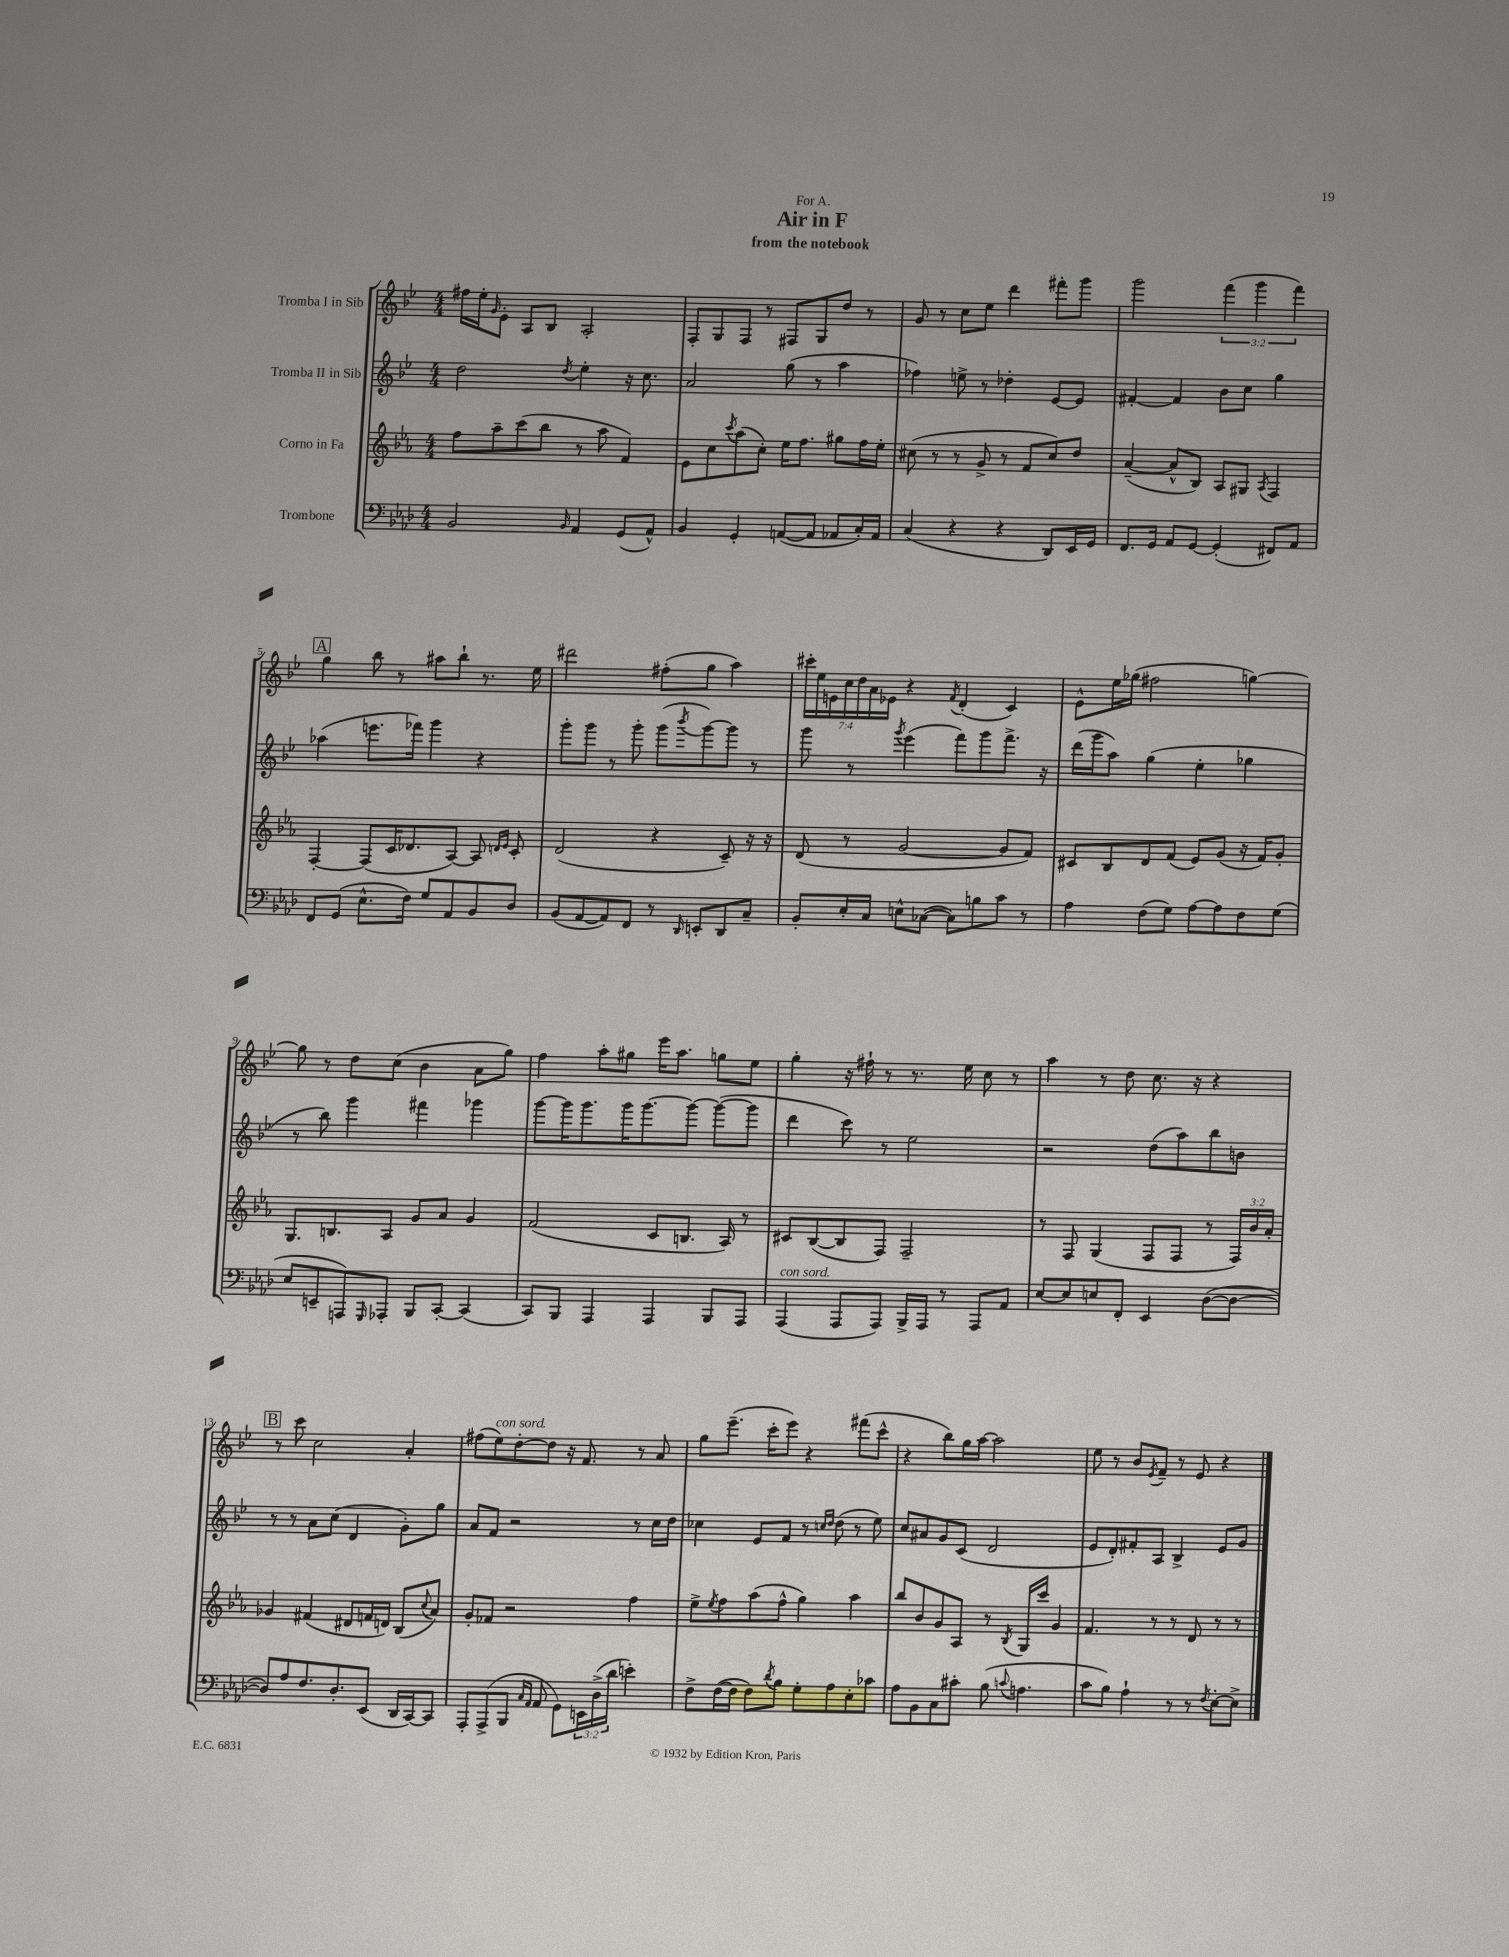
\header { title = "Air in F" subtitle = "from the notebook" dedication = "For A." }
<<
\new StaffGroup <<
\new Staff = "s0" \with { instrumentName = "Tromba I in Sib" } {
    \clef treble \key bes \major \numericTimeSignature \time 4/4 \override Staff.TupletNumber.text = #tuplet-number::calc-fraction-text
    fis''16 ees''16-. \grace { g'16 } ees'8-. a8 bes8 a2-. |
    f8-. g8 f8 r8 fis8 g8 d''8 r8 |
    g'8 r8 c''8 ees''8 d'''4 fis'''8-. g'''8 |
    g'''2 \tuplet 3/2 { f'''4( g'''4 f'''4) } |
    \mark \markup { \box "A" } g''4 bes''8 r8 ais''8 bes''8-! r8. ees''16 |
    dis'''2 fis''8-.( g''8 a''4) |
    \tuplet 7/4 { cis'''16-. ees''16 e'16 c''16 d''16 a'16 ees'16 } r4 \acciaccatura { f'8 } d'4-.( c'4) |
    ees'8-^ ees''16 ges''16( fis''2 g''4~) |
    g''8 r8 d''8 c''8( bes'4 a'8 g''8) |
    f''4 a''8-. gis''8 ees'''16 a''8. g''8 ees''8 |
    g''4-. r16 fis''16-! r8 r8. ees''16 c''8 r8 |
    a''4 r8 d''8 c''8. r16 r4 |
    \mark \markup { \box "B" } r8 c'''8 c''2 a'4-. |
    fis''8( ees''8^\markup { \italic "con sord." }) d''8~-. d''8 r16 f'8. r8 a'8 |
    g''8 ees'''8.--( c'''16-. ees'''8) r4 fis'''8( c'''8-^ |
    r4 bes''8) g''16 a''16~ a''2 |
    ees''8 r8 bes'8 \acciaccatura { ees'8 } f'8-- r8 ees'8 r4 \bar "|." |
}
\new Staff = "s1" \with { instrumentName = "Tromba II in Sib" } {
    \clef treble \key bes \major \numericTimeSignature \time 4/4
    d''2 \acciaccatura { d''8 } ees''4-. r16 c''8. |
    a'2 g''8( r8 a''4 |
    fes''4) e''8-> r8 des''4-. ees'8~ ees'8 |
    fis'4~-. fis'4 bes'8 c''8 g''4 |
    \mark \markup { \box "A" } aes''4( e'''8. fes'''16) g'''4 r4 |
    g'''8-. g'''8 r8 g'''8-. g'''8( \acciaccatura { bes'''8 } g'''8~) g'''8 r8 |
    g'''8 r8 \acciaccatura { g'''8 } ees'''4( f'''8) g'''8 f'''8.-> r16 |
    d'''16( g'''16 a''8) g''4( ees''4-. ges''4 |
    r8 bes''8) g'''4 fis'''4 ges'''4 |
    g'''8~ g'''16 g'''8. g'''16 g'''8.~ g'''8~ g'''8~( g'''8 |
    d'''4 c'''8) r8 ees''2 |
    r2 d''8( a''8) bes''8 b'8 |
    \mark \markup { \box "B" } r8 r8 a'8 c''8( d'4 g'8-.) g''8 |
    a'8 f'8 r2 r8 c''16 d''16 |
    ces''4 ees'8 f'8 r8 \grace { c''16 d''16 } d''8( r8 ees''8) |
    c''8 ais'8 g'8 c'8( d'2 |
    ees'8 d'8-.) fis'8-. a8 bes4-> ees'8 g'8 \bar "|." |
}
\new Staff = "s2" \with { instrumentName = "Corno in Fa" } {
    \clef treble \key ees \major \numericTimeSignature \time 4/4 \override Staff.TupletNumber.text = #tuplet-number::calc-fraction-text
    f''8 aes''8-- c'''8( bes''8 r8 aes''8 f'4) |
    ees'8 c''8 \acciaccatura { c'''8 } aes''8( c''8-.) ees''16 f''8. gis''8 f''16 ees''16-. |
    cis''8( r8 r8 g'8-> r8 f'8 cis''8) d''8 |
    aes'4~--( aes'8-^ bes8) aes8 gis8 \acciaccatura { aes8 } f4 |
    \mark \markup { \box "A" } f4~-. f8( c'16 des'8. aes8~) aes8 \grace { d'16 ees'16 } c'8-. |
    d'2( r4 c'8--) r16 r16 |
    d'8( r8 g'2~ g'8 f'8) |
    cis'8 bes8 d'8 f'8( ees'8) g'8( r16 f'16) g'8-. |
    g8. b8. aes8 g'8 aes'8 g'4 |
    f'2( c'8 b8. aes16) r8 |
    cis'8 bes8~( bes8 f8) f2-- |
    r8 f8 g4( f8 f8 r8 \tuplet 3/2 { f16) bes'16 aes'16-. } |
    \mark \markup { \box "B" } ges'4 fis'4( dis'8 f'16 d'16) bes8( \appoggiatura { c''8 } aes'8) |
    g'8-. fes'8 r2 f''4 |
    ees''8-> \acciaccatura { ees''8 } f''8 aes''8( f''8-^ g''4) aes''4 |
    bes''8 bes'8 g'8 aes8 r8 \acciaccatura { bes8 } g16 c'''16 g'4 |
    f'4. r8 r8 d'8 r8 r8 \bar "|." |
}
\new Staff = "s3" \with { instrumentName = "Trombone" } {
    \clef bass \key aes \major \numericTimeSignature \time 4/4 \override Staff.TupletNumber.text = #tuplet-number::calc-fraction-text
    bes,2 \grace { bes,16 } aes,4 g,8( aes,8-^) |
    bes,4 g,4-. a,8~( a,8 aes,8 c16-.) aes,16 |
    c4( r4 r4 des,8) ees,16 g,16 |
    f,8. g,16 aes,8 g,8~ g,4-.( fis,8) aes,8 |
    \mark \markup { \box "A" } f,8 g,8( ees8.-^ f16) g8 aes,8 bes,8 des8 |
    bes,8( aes,8~ aes,8) f,8 r8 \grace { des,16 } e,8-. des,8 c8-- |
    bes,8-. ees16-. c16 e8-^ ces8~( ces8) b8 c'8 r8 |
    aes4 f8( g8) aes8~ aes8 f8 g8( |
    ees8 e,8-- a,,8) \grace { g,,16 } aes,,8-. bes,,8 c,8~-. c,4( |
    c,8) bes,,8 aes,,4 aes,,4 bes,,8 aes,,8 |
    aes,,4^\markup { \italic "con sord." }( aes,,8 aes,,8) bes,,16-> aes,,16 r8 aes,,8 aes,8 |
    ees8~ ees8 e8 f,8-. ees,4 des8~( des8~ |
    \mark \markup { \box "B" } des8) aes8 f8. des8.-. ees,8( des,16 c,16~) c,8 |
    aes,,8-. aes,,8->( bes,,8 \grace { c16 aes,16 } aes,8 g,8) \tuplet 3/2 { e,16 des16->( des'16 } e'4-.) |
    f8-> f16~( f16 f8) \acciaccatura { des'8 } bes8 g8-. aes8 ees8-. ces'8 |
    aes8 bes,8 c8 cis'8-. bes8( \appoggiatura { c'8 } a4. |
    c'8 bes8) aes4-! r8 r8 \acciaccatura { f8 } ees8~-. ees8-> \bar "|." |
}
>>
>>
